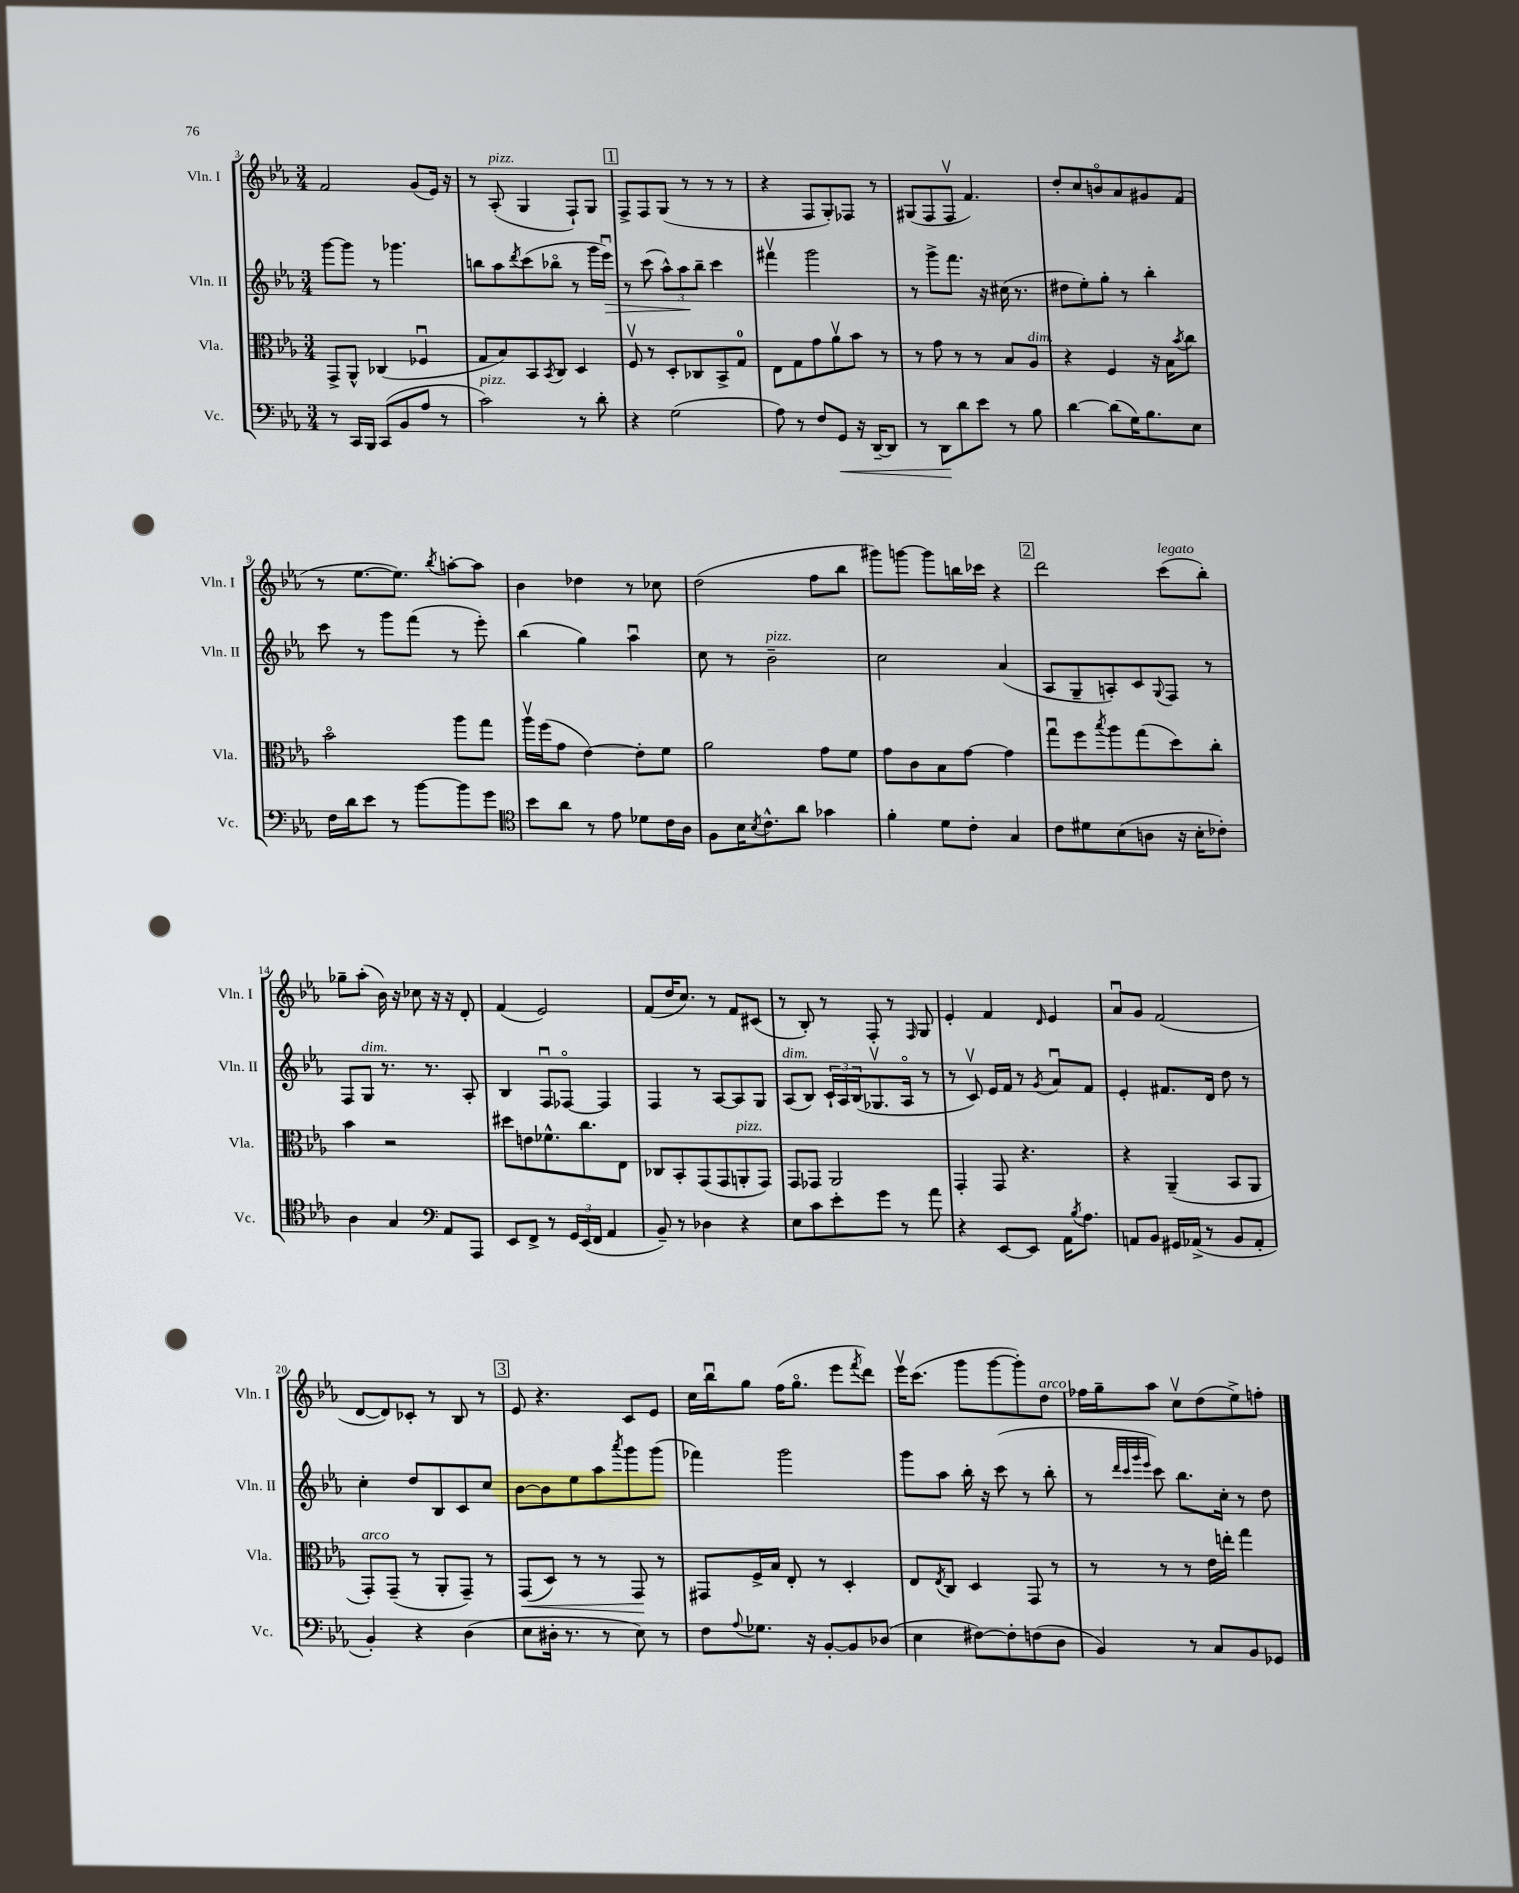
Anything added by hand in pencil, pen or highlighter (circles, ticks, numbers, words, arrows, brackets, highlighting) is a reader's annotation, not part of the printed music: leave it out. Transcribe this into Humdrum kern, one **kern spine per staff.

**kern	**kern	**kern	**kern
*staff4	*staff3	*staff2	*staff1
*clefF4	*clefC3	*clefG2	*clefG2
*k[b-e-a-]	*k[b-e-a-]	*k[b-e-a-]	*k[b-e-a-]
*M3/4	*M3/4	*M3/4	*M3/4
8r	8GG^/L	[8ggg\L	2f/
16CC/LL	8AA-^^/J	8ggg\]J	.
16BBB-/JJ	.	.	.
(8CC/L	(4C-/	8r	.
8BB-/	.	4.ggg-\	.
8A-/J	4F-u/	.	(8g/L
8r	.	.	16e-/Jk)
.	.	.	16r
=	=	=	=
2c\)	8G/L	8bb\L	8r
.	8B-/)	8aa-\	(8A-'/
.	.	8qddd/	.
.	8BB-/	(8ccc\	4G/
.	8qBB-/	.	.
.	8C/J	8bb-o\J	.
8r	4D/	8r	8F`/L)
8d'\	.	16ggg\LL	8G/J
.	.	16eee-u\JJ)	.
=	=	=	=
4r	8Fv/	8r	8F^/L
.	8r	(8ccc\	8F/
(2G\	8D'/L	12aa-^^\L)	(8G/J
.	.	12aa-\	.
.	8C-/	.	8r
.	.	12bb-~\J	.
.	8BB-^/	4ccc\	8r
.	8G/J	.	8r
=	=	=	=
8A-\)	8E-\L	4fff#v\	4r
8r	8G\	.	.
8F/L	8g\	2ggg\	8F/L
8GG/J	8a-v\	.	8G'/)
16r	8b-\J	.	8F-/J
[16DD~/LK	.	.	.
8DD/]J	8r	.	8r
=	=	=	=
8r	8r	8r	(8G#/L
8DD\L	8g\	8ggg^\L	8F/
8d\	8r	8.fff\J	8Fv/J
8e-\J	8r	.	4.f/)
.	.	16r	.
8r	8B-/L	(16cc#\	.
.	.	8.r	.
8B-\	8A-/J	.	.
=	=	=	=
[4d\	4r	8dd#\L	8dd'/L
.	.	8ee-'\)	8cc/
(8d\]L	4F/	8gg'\J	8bo/
16G\K)	.	8r	8a-/
8.B-\	.	.	.
.	16r	4bb-'\	8g#/
.	16B-\LK	.	.
.	8qb-/	.	.
8E-\J	8cc\J	.	(8f/J
=	=	=	=
16F\LL	2b-o\	8ccc\	8r
16d\J	.	.	.
8e-\J	.	8r	[8.ee-\L
8r	.	8ggg\L	.
.	.	.	8.ee-\]J)
[8b-\L	.	(8fff\J	.
.	.	.	8qbb-/
8b-\]	8aa-\L	8r	[8aa'\L
8g\J	8gg\J	8eee-'\)	8aa\]J
=	=	=	=
*clefC4	*	*	*
8b-\L	16aa-v\LL	(4bb-\	4b-\
.	(16ff\J	.	.
8a-\J	8g\J	.	.
8r	[4e-\)	4gg\)	4dd-\
8e-\	.	.	.
8d-\L	8e-'\]L	4aa-u\	8r
16c\L	8f\J	.	8cc-\
16A-\JJ	.	.	.
=	=	=	=
8F\L	2a-\	8cc\	(2dd\
16B-\K	.	8r	.
8qB-/	.	.	.
8.c^^\	.	.	.
.	.	2b-~\	.
8a-\J	.	.	.
4g-\	8g\L	.	8ff\L
.	8f\J	.	8bb-\J
=	=	=	=
4f'\	8g\L	2cc\	8ggg#\L)
.	8c\	.	[8ggg\J
8d\L	8B-\	.	8ggg\]L
8c'\J	[8g\J	.	16bb\L
.	.	.	16ccc-\JJ
4G/	4g\]	(4a-/	4r
=	=	=	=
8c\L	8ggu\L	8A-/L	2ddd\
8d#\	8ff\	8G~/	.
.	8qbb-/	.	.
(8B-\	8aa-\	8A'/)	.
8A\J	(8gg\	8c/	.
.	.	8qqG/	.
16r	8dd\)	8F/J	(8ccc\L
16B-'\LK	.	.	.
8c-'\J)	8cc'\J	8r	8bb-'\J)
=	=	=	=
4A-\	4b-\	8F/L	8gg-~\L
.	.	8G/J	(8aa-'\J
4G/	2r	8.r	16b-\)
.	.	.	16r
.	.	.	8cc-\
.	.	8.r	.
*clefF4	*	*	*
8AA-/L	.	.	16r
.	.	.	16r
8AAA-/J	.	8A-'/	8d'/
=	=	=	=
8EE-/L	8dd#\L	4B-/	(4f/
8FF^/J	8e\	.	.
8r	8.f-^^\	8Fu/L	2e-/)
24GG/LL	.	[8F-o/J	.
(24EE-/	.	.	.
.	8.cc\	.	.
24FF/JJ	.	.	.
4AA-/	.	4F-/]	.
.	8E-\J	.	.
=	=	=	=
8BB-~/)	8C-/L	4F/	(8f/L
8r	8BB-'/	.	16dd/K
.	.	.	8.cc/J)
4D-\	(8GG/	8r	.
.	8GG/	[8A-/L	8r
4r	8AA'/	8A-/]	8f/L
.	8GG/J)	8G/J	(8c#/J
=	=	=	=
8E-\L	8GG/L	(8A-/L	8r
8c\	8GG-/J	8B-/J)	8B-'/)
8e-'\	2AA-/	24c`/LL	8r
.	.	24A-/	.
.	.	(24B-/J	.
8g\J	.	8.G-v/	8F'/
8r	.	.	8r
.	.	16A-o/Jk	.
.	.	.	16qqF/
8a-\	.	8r	8G/
=	=	=	=
4r	4GG'/	8r	4e-'/
.	.	8cv/)	.
[8EE-/L	8GG/	16e-/LL	4f/
.	.	16f/JJ	.
8EE-/]J	4.r	8r	.
.	.	8qg/	16qqd/
16AA-\LK	.	8a-u/L	4e-/
8qB-/	.	.	.
8.A-\J	.	.	.
.	.	8f/J	.
=	=	=	=
8AA/L	4r	4e-'/	8a-u/L
8BB-/J	.	.	8g/J
16GG#/LL	(4AA-~/	8.f#/L	(2f/
(16AA-^/JJ	.	.	.
8r	.	.	.
.	.	16d/Jk	.
8BB-/L	8BB-/L	8dd\	.
8AA-'/J	8AA-/J	8r	.
=	=	=	=
4BB-'/)	8GG'/L)	4cc'\	[8d/L
.	(8GG~/J	.	8d/])
4r	8r	8dd/L	8c-'/J
.	8AA-'/L	8B-/	8r
(4D\	8GG~/J)	8c/	8B-/
.	8r	8cc/J	8r
=	=	=	=
8E-\L	(8GG/L	[8b-\L	8e-/
16D#'\Jk	8D/J)	8b-\]	4.r
8.r	.	.	.
.	8r	8ee-\	.
8r	8r	8aa-\	.
.	.	8qaaa-/	.
8E-\)	8GG/	8ggg\	8c/L
8r	8r	(8ggg\J	8e-/J
=	=	=	=
8F\L	8GG#/L	4fff-\)	16cc\LL
.	.	.	16bb-u\J
8qqA-/	.	.	.
8.G-\J	16F^/L	.	8gg\J
.	16B-/JJ	.	.
.	8E-'/	2ggg\	(16ff\LK
16r	.	.	8.ggo\J
[8BB-'/L	8r	.	.
8BB-/]	4D'/	.	8eee-\L
.	.	.	8qfff/
(8D-/J	.	.	8ddd\J)
=	=	=	=
4E-\	8E-/L	8ggg\L	16eee-v\LK
.	.	.	(8.ccc\J
.	8qE-/	.	.
.	8C/J	8aa-\J	.
[8F#\L)	4D/	16bb-'\	8ggg\L
.	.	16r	.
8F#'\]	.	(8ccc\	[8ggg\
(8F\	8GG/	8r	8ggg'\])
8D\J	8r	8bb-'\	8dd\J
=	=	=	=
4BB-/)	8r	8r	16ff-\LL
.	.	.	16gg~\J
.	.	32qqddd/LLL	.
.	.	32qqccc/	.
.	.	32qqggg/	.
.	.	32qqeee-/JJJ	.
.	8r	8ccc\)	8aa-\J
8r	8r	8.bb-\L	8ccv\L
8C/L	16e-\LL	.	(8dd\
.	16ee'\JJ	16cc'\Jk	.
8BB-/	4gg\	8r	8ee-^\)
8GG-/J	.	8dd\	8ff'\J
==	==	==	==
*-	*-	*-	*-
